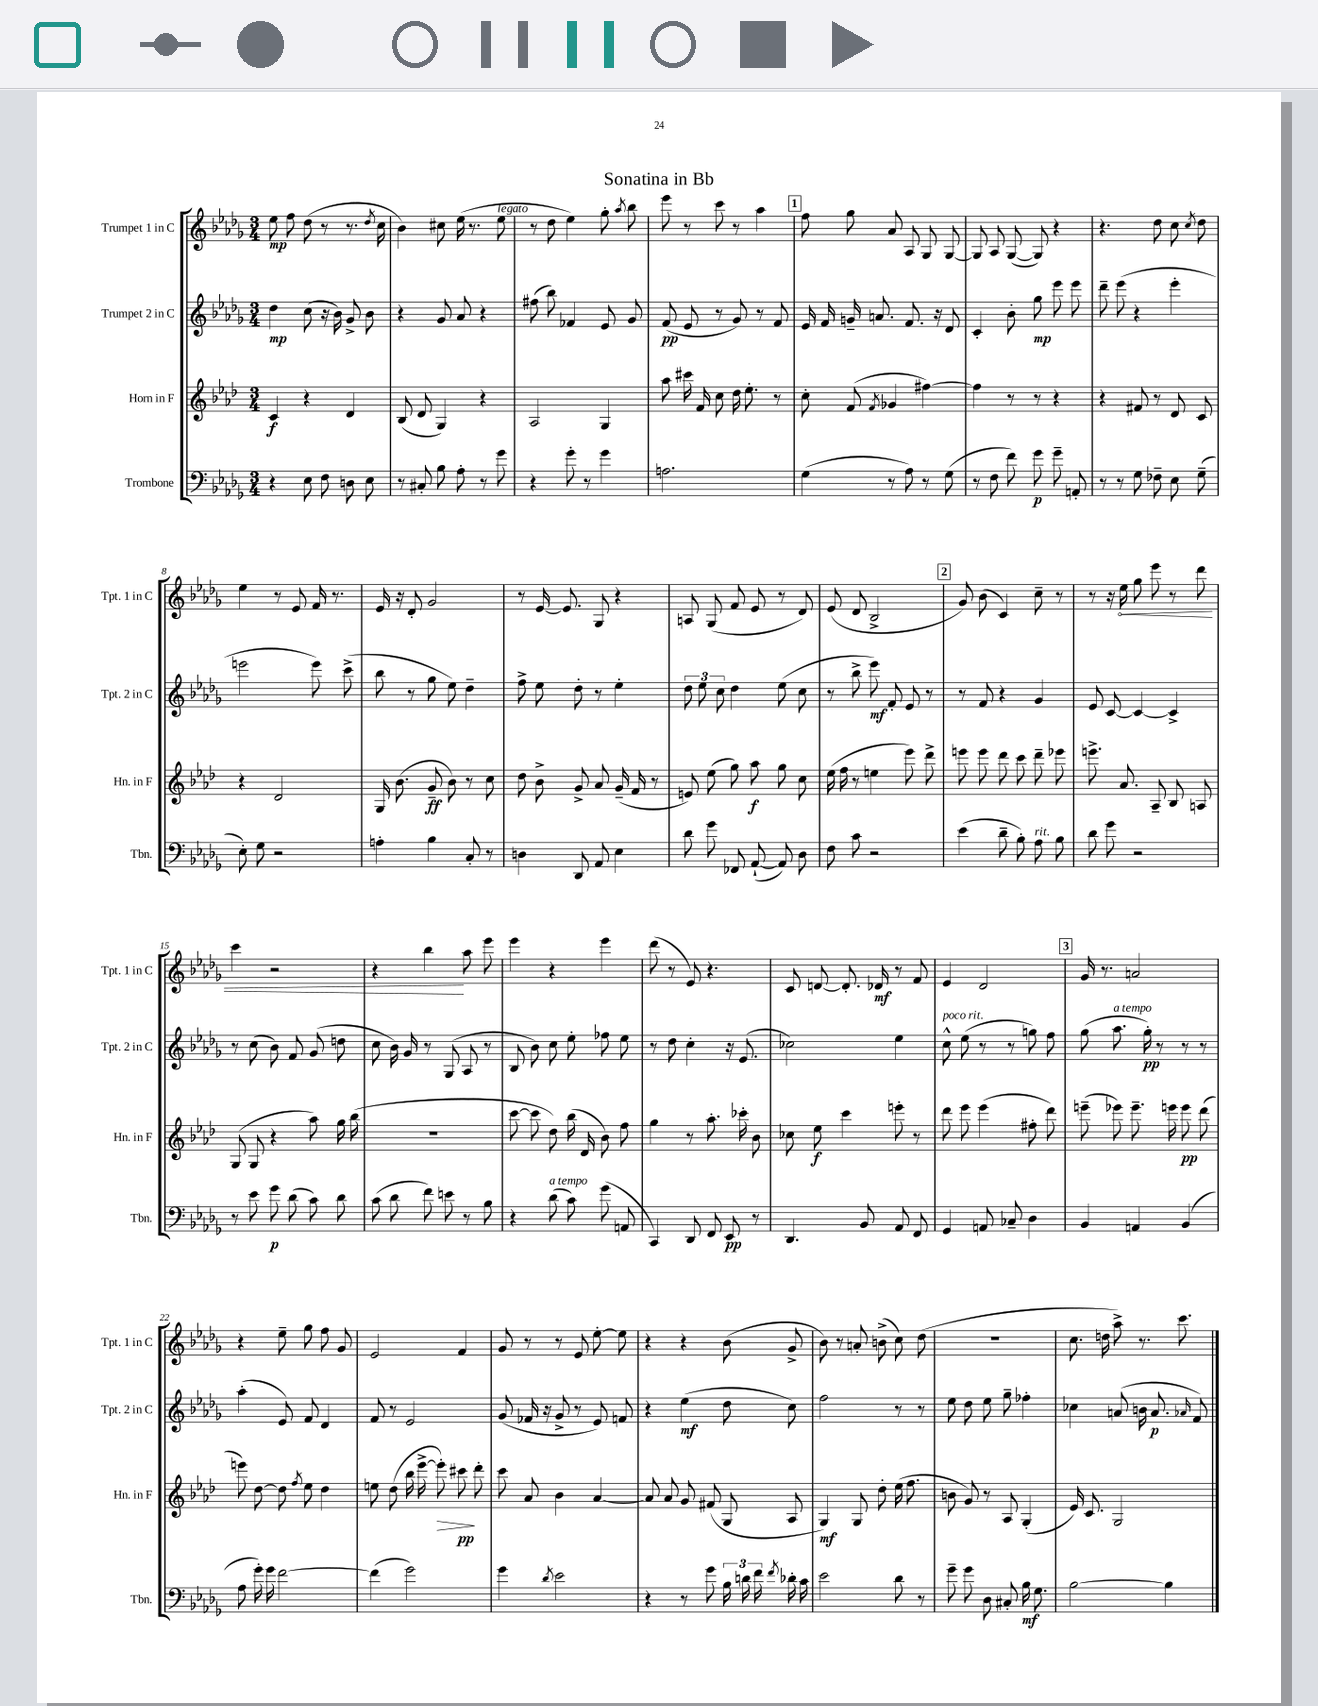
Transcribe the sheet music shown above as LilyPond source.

\header { title = "Sonatina in Bb" }
<<
\new StaffGroup <<
\new Staff = "s0" \with { instrumentName = "Trumpet 1 in C" shortInstrumentName = "Tpt. 1 in C" } {
    \clef treble \key des \major \numericTimeSignature \time 3/4
    \autoBeamOff ees''8\mp f''8 des''8( r8 r8. \acciaccatura { des''8 } c''16 |
    bes'4) cis''8 ees''16( r8. ees''8^\markup { \italic "legato" } |
    r8 des''8 ees''4) ges''8-. \acciaccatura { aes''8 } bes''8 |
    ees'''8 r8 c'''8 r8 aes''4 |
    \mark \markup { \box "1" } f''8 ges''8 aes'8 aes8 ges8 ges8~ |
    ges8 aes8 ges8~( ges8) r4 |
    r4. des''8 c''8 \acciaccatura { c''8 } des''8 |
    ees''4 r8 ees'8 f'16 r8. |
    ees'16 r16 des'8-. ges'2 |
    r8 ees'16~ ees'8. ges8 r4 |
    a8 ges8( f'8 ees'8 r8 des'8) |
    ees'8( des'8 bes2-> |
    \mark \markup { \box "2" } ges'8) bes'8( c'4) c''8-- r8 |
    r8 r16 \once \override Hairpin.circled-tip = ##t ees''16\< ges''8 ees'''8 r8 des'''8 |
    c'''4 r2 |
    r4 bes''4\! aes''8 ees'''8 |
    ees'''4 r4 ees'''4 |
    des'''8( r8 ees'8) r4. |
    c'8 d'8~ d'8.-. des'16\mf r8 f'8 |
    ees'4 des'2 |
    \mark \markup { \box "3" } ges'16 r8. a'2 |
    r4 ees''8-- ges''8 f''8 ges'8 |
    ees'2 f'4 |
    ges'8 r8 r8 ees'8 ees''8~-. ees''8 |
    r4 r4 bes'8( ges'8-> |
    bes'8) r8 a'8-. b'8->( c''8) des''8( |
    R2. |
    c''8. d''16 aes''8->) r8. c'''8. \bar "|." |
}
\new Staff = "s1" \with { instrumentName = "Trumpet 2 in C" shortInstrumentName = "Tpt. 2 in C" } {
    \clef treble \key des \major \numericTimeSignature \time 3/4
    \autoBeamOff des''4\mp c''8( r16 bes'16) ges'8-> bes'8 |
    r4 ges'8 aes'8 r4 |
    fis''8( bes''8) fes'4 ees'8 ges'8 |
    f'8\pp( ees'8 r8 ges'8) r8 f'8 |
    \mark \markup { \box "1" } ees'16 f'16 g'16-- a'8. f'8. r16 des'8 |
    c'4-. bes'8-. ges''8\mp ees'''8 ees'''8 |
    des'''8-- ees'''8( r4 ees'''4-. |
    e'''2 e'''8) c'''8->( |
    bes''8 r8 ges''8 ees''8) des''4-- |
    f''8-> ees''8 des''8-. r8 ees''4-. |
    \tuplet 3/2 { des''8 ees''8 c''8 } des''4 ees''8( c''8 |
    r8 bes''8-> ees'''8\mf) f'8-. ees'8 r8 |
    \mark \markup { \box "2" } r8 f'8 r4 ges'4 |
    ees'8 c'8~ c'4~ c'4-> |
    r8 c''8( bes'8) f'8 ges'8( d''8 |
    c''8 bes'16) ges'16 r8 ges8( aes8 r8 |
    bes8 bes'8) c''8 ees''8-. fes''8 ees''8 |
    r8 des''8 c''4-. r16 ees'8.( |
    ces''2) ees''4 |
    c''8-^^\markup { \italic "poco rit." } ees''8( r8 r8 g''8) f''8 |
    \mark \markup { \box "3" } ges''8( aes''8.^\markup { \italic "a tempo" } ges''16-.\pp) r8 r8 r8 |
    aes''4-.( ees'8) f'8 des'4 |
    f'8 r8 ees'2 |
    ges'8( fes'16 r16 ges'8-> r8 ees'8) f'8 |
    r4 ees''4\mf( des''8 c''8) |
    f''2 r8 r8 |
    ees''8 des''8 ees''8 ges''8-- fes''4-. |
    ces''4 a'8( b'16 a'8.\p \grace { aes'16 } f'8) \bar "|." |
}
\new Staff = "s2" \with { instrumentName = "Horn in F" shortInstrumentName = "Hn. in F" } {
    \clef treble \key aes \major \numericTimeSignature \time 3/4
    \autoBeamOff c'4\f r4 des'4 |
    bes8( des'8 g4) r4 |
    aes2 g4 |
    aes''8 cis'''16 f'16 c''8 des''16 ees''8.-. r8 |
    \mark \markup { \box "1" } c''8-. f'8( \acciaccatura { f'8 } ges'4 fis''4~) |
    fis''4 r8 r8 r4 |
    r4 fis'8 r8 des'8 c'8 |
    r4 des'2 |
    g16 bes'8.( g'8--\ff bes'8) r8 c''8 |
    des''8 bes'8-> g'8-> aes'8 g'16--( f'16 r8 |
    e'8) ees''8( g''8) aes''8\f g''8 c''8 |
    ees''16( f''16 r8 e''4 ees'''8) des'''8-> |
    \mark \markup { \box "2" } e'''8 e'''8 des'''8 c'''8 des'''8-- ees'''8 |
    e'''8.-> aes'8. aes8-- bes8 a8 |
    g8( g8 r4 aes''8) g''16 bes''16( |
    R2. |
    c'''8~ c'''8 des''8) bes''16( des'16 bes'8) f''8 |
    g''4 r8 aes''8.-. ces'''16-. bes'8 |
    ces''8 ees''8\f c'''4 e'''8-. r8 |
    des'''8 ees'''8 ees'''4( fis''8-. des'''8) |
    \mark \markup { \box "3" } e'''8--( ees'''8) ees'''8.-- e'''16 e'''8\pp des'''8( |
    e'''8) des''8~ des''8 \acciaccatura { f''8 } ees''8 des''4 |
    e''8 des''8( bes''16 ees'''16~-> ees'''8-.\>) cis'''8\pp\! des'''8-. |
    c'''8 aes'8 bes'4 aes'4~ |
    aes'8 aes'8 g'8 fis'8( g8 aes8 |
    g4\mf) g8 des''8-. ees''16( f''8. |
    b'8 g'8) r8 aes8 g4-.( |
    ees'16) c'8. g2 \bar "|." |
}
\new Staff = "s3" \with { instrumentName = "Trombone" shortInstrumentName = "Tbn." } {
    \clef bass \key des \major \numericTimeSignature \time 3/4
    \autoBeamOff r4 ees8 f8 d8 ees8 |
    r8 cis8-. bes8 aes8-. r8 ges'8 |
    r4 ges'8-. r8 ges'4 |
    a2. |
    \mark \markup { \box "1" } ges4( r8 aes8) r8 ges8( |
    r8 f8 f'8) ges'8\p ges'8-- a,8-. |
    r8 r8 ges8 fes8-- ees8 ges8--( |
    ees8-.) ges8 r2 |
    a4-. bes4 c8-. r8 |
    d4 des,8 aes,8 ees4 |
    des'8 ges'8 fes,8 aes,8~-!( aes,8) des8 |
    f8 c'8 r2 |
    \mark \markup { \box "2" } ees'4( des'8-- bes8-.) aes8^\markup { \italic "rit." } bes8 |
    des'8 ges'8 r2 |
    r8 ees'8 ges'8\p des'8( c'8) des'8 |
    c'8( des'8 f'8) e'8 r8 bes8 |
    r4 des'8^\markup { \italic "a tempo" }( c'8) ges'8( a,8 |
    c,4) des,8 f,8 ees,8\pp r8 |
    des,4. bes,8 aes,8 f,8 |
    ges,4 a,8 ces8-- des4 |
    \mark \markup { \box "3" } bes,4 a,4 bes,4( |
    aes8 ges'16-.) ges'16 f'2~ |
    f'4( ges'2) |
    ges'4 \acciaccatura { des'8 } ees'2 |
    r4 r8 ges'8 \tuplet 3/2 { bes16 d'16 f'16 } \acciaccatura { f'8 } des'16-. c'16 |
    ees'2 des'8 r8 |
    ges'8-- ges'8 des8 cis8-. bes16\mf ges8. |
    bes2~ bes4 \bar "|." |
}
>>
>>
